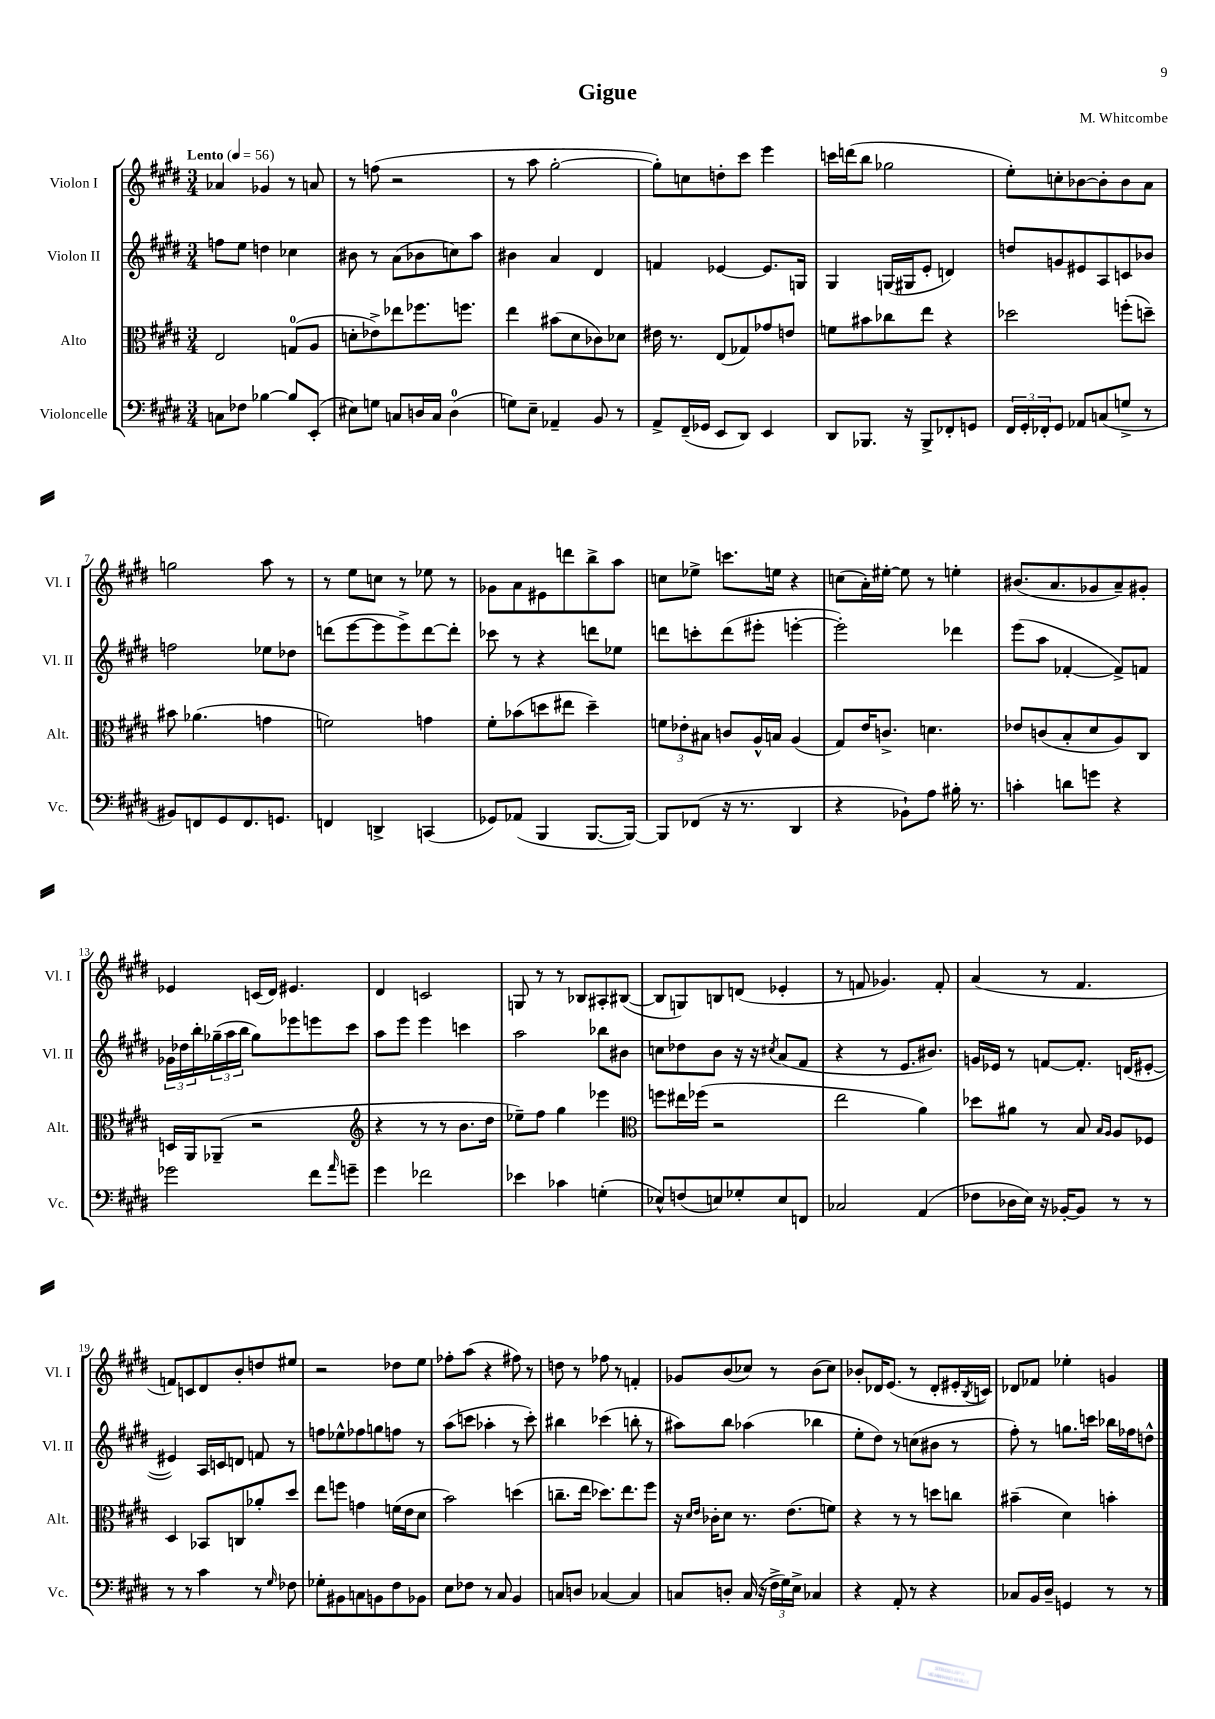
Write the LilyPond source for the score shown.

\header { title = "Gigue" composer = "M. Whitcombe" }
<<
\new StaffGroup <<
\new Staff = "s0" \with { instrumentName = "Violon I" shortInstrumentName = "Vl. I" } {
    \clef treble \key e \major \numericTimeSignature \time 3/4 \tempo "Lento" 4 = 56
    aes'4 ges'4 r8 a'8 |
    r8 f''8( r2 |
    r8 a''8 gis''2~-. |
    gis''8-.) c''8 d''8-. cis'''8 e'''4 |
    c'''16 d'''16( b''8 ges''2 |
    e''8-.) c''8-. bes'8~ bes'8-. bes'8 a'8 |
    g''2 a''8 r8 |
    r8 e''8 c''8 r8 ees''8 r8 |
    ges'8 a'8 eis'8 d'''8 b''8-> a''8 |
    c''8 ees''8-> c'''8. e''16 r4 |
    c''8( a'16-.) eis''16~-. eis''8 r8 e''4-. |
    bis'8.( a'8. ges'8 a'8--) gis'8-. |
    ees'4 c'16( dis'16) eis'4. |
    dis'4 c'2 |
    g8 r8 r8 bes8 ais8-. bis8~( |
    bis8 g8) b8 d'8( ees'4-. |
    r8 f'8 ges'4.) f'8-. |
    a'4( r8 fis'4. |
    f'8) c'8 dis'8 b'8-. d''8 eis''8 |
    r2 des''8 e''8 |
    fes''8-. a''8( r4 fis''8) r8 |
    d''8 r8 fes''8 r8 f'4-. |
    ges'8 b'8( ces''8) r8 b'8( ces''8) |
    bes'8-. des'16 e'8.( r8 des'8-. eis'16-. \acciaccatura { b8 } c'16) |
    des'8 fes'8 ees''4-. g'4 \bar "|." |
}
\new Staff = "s1" \with { instrumentName = "Violon II" shortInstrumentName = "Vl. II" } {
    \clef treble \key e \major \numericTimeSignature \time 3/4
    f''8 e''8 d''4 ces''4 |
    bis'8 r8 a'8( bes'8 c''8) a''8 |
    bis'4 a'4 dis'4 |
    f'4 ees'4~ ees'8. g16 |
    gis4 g16( gis16 e'8-. d'4) |
    d''8 g'8 eis'8 a8 c'8 bes'8 |
    f''2 ees''8 des''8 |
    d'''8( e'''8~ e'''8 e'''8->) d'''8~ d'''8-. |
    ces'''8 r8 r4 d'''8 ees''8 |
    d'''8 c'''8-. d'''8( eis'''8-. e'''4~-. |
    e'''2-.) des'''4 |
    e'''8( a''8 fes'4~-. fes'8->) f'8 |
    \tuplet 3/2 { ges'16 des''16 b''16-. } \tuplet 3/2 { ges''16--( a''16 b''16 } ges''8) ees'''8 e'''8 cis'''8 |
    a''8 e'''8 e'''4 c'''4 |
    a''2 bes''8 bis'8 |
    c''8 des''8 b'8 r16 r16 \acciaccatura { cis''8 } a'8( fis'8 |
    r4 r8 e'8. bis'8.) |
    g'16 ees'16 r8 f'8~ f'8.-. d'16( eis'8~-. |
    eis'4) a16 c'16 d'8 f'8 r8 |
    f''8 ees''8-^ fes''8 g''8 f''8 r8 |
    a''8( c'''8 aes''4-. r8 c'''8-.) |
    bis''4 ces'''4( b''8-. r8 |
    ais''8) b''8 aes''4( bes''4 |
    e''8-. dis''8) r8 c''8( bis'8 r8 |
    fis''8-.) r8 g''8. c'''16 bes''16 fes''16 d''8-^ \bar "|." |
}
\new Staff = "s2" \with { instrumentName = "Alto" shortInstrumentName = "Alt." } {
    \clef alto \key e \major \numericTimeSignature \time 3/4
    e2 g8-0( a8 |
    d'8-. ees'8->) ees''8 fes''8. f''8. |
    e''4 bis'8( dis'8 ces'8) des'8 |
    eis'16 r8. e8( ges8) ges'8 e'8 |
    f'8 bis'8 ces''8 e''8 r4 |
    des''2 f''8-.( d''8--) |
    bis'8 aes'4.( g'4 |
    f'2) g'4 |
    fis'8-. bes'8( d''8 eis''8 d''4--) |
    \tuplet 3/2 { f'8 ees'8-. bis8 } c'8 a16-^ b16 a4( |
    gis8) e'16 c'8.-> d'4. |
    ees'8 c'8( b8-. dis'8 a8) cis8 |
    d16 a,16 aes,8--( r2 |
    \clef treble r4 r8 r8 b'8. dis''16 |
    ees''8--) fis''8 gis''4 ees'''4 |
    \clef alto f''8 eis''16 fes''16( r2 |
    e''2 a'4) |
    des''8 ais'8 r8 b8 \grace { b16 a16 } a8 fes8 |
    dis4 bes,8 c8 aes'8-. dis''8 |
    e''8 f''8 g'4 f'16( e'16 dis'8 |
    b'2) d''4( |
    c''8.-- e''16 des''8.) e''8. fis''8 |
    r16 \grace { dis'16 e'16 } ces'16-. dis'8 r8. e'8.( f'8) |
    r4 r8 r8 d''8 c''8 |
    bis'4--( dis'4) b'4-. \bar "|." |
}
\new Staff = "s3" \with { instrumentName = "Violoncelle" shortInstrumentName = "Vc." } {
    \clef bass \key e \major \numericTimeSignature \time 3/4
    c8 fes8 bes4~ bes8 e,8-.( |
    eis8) g8 c8 d16 c16 d4-0( |
    g8) e8-- aes,4-- b,8 r8 |
    a,8-> fis,16--( ges,16 e,8 dis,8) e,4 |
    dis,8 bes,,8. r16 bes,,8-> fes,8-. g,8 |
    \tuplet 3/2 { fis,16 gis,16-. fes,16-. } gis,8 aes,8 c8( g8-> r8 |
    bis,8) f,8 gis,8 f,8. g,8. |
    f,4 d,4-> c,4( |
    ges,8) aes,8( b,,4 b,,8.~ b,,16~) |
    b,,8 fes,8( r16 r8. dis,4 |
    r4 bes,8-!) a8 bis16-. r8. |
    c'4-. d'8 g'8 r4 |
    ges'2 fis'8 \grace { a'16 } g'8-- |
    gis'4 fes'2 |
    ees'4 ces'4 g4-.( |
    ees8-^) f8( e8) ges8-. e8 f,8 |
    ces2 a,4( |
    fes8 des16 e16) r16 bes,16~-. bes,8 r8 r8 |
    r8 r8 cis'4 r8 \grace { gis16 } fes8 |
    ges8-. bis,8 c8 b,8 fis8 bes,8 |
    e8 fes8 r8 cis8 b,4 |
    c8 d8 ces4~ ces4 |
    c8 d8-. c16( r16 \tuplet 3/2 { fis16-> gis16) e16-> } ces4 |
    r4 a,8-. r8 r4 |
    ces8 b,16 dis16-- g,4 r8 r8 \bar "|." |
}
>>
>>
